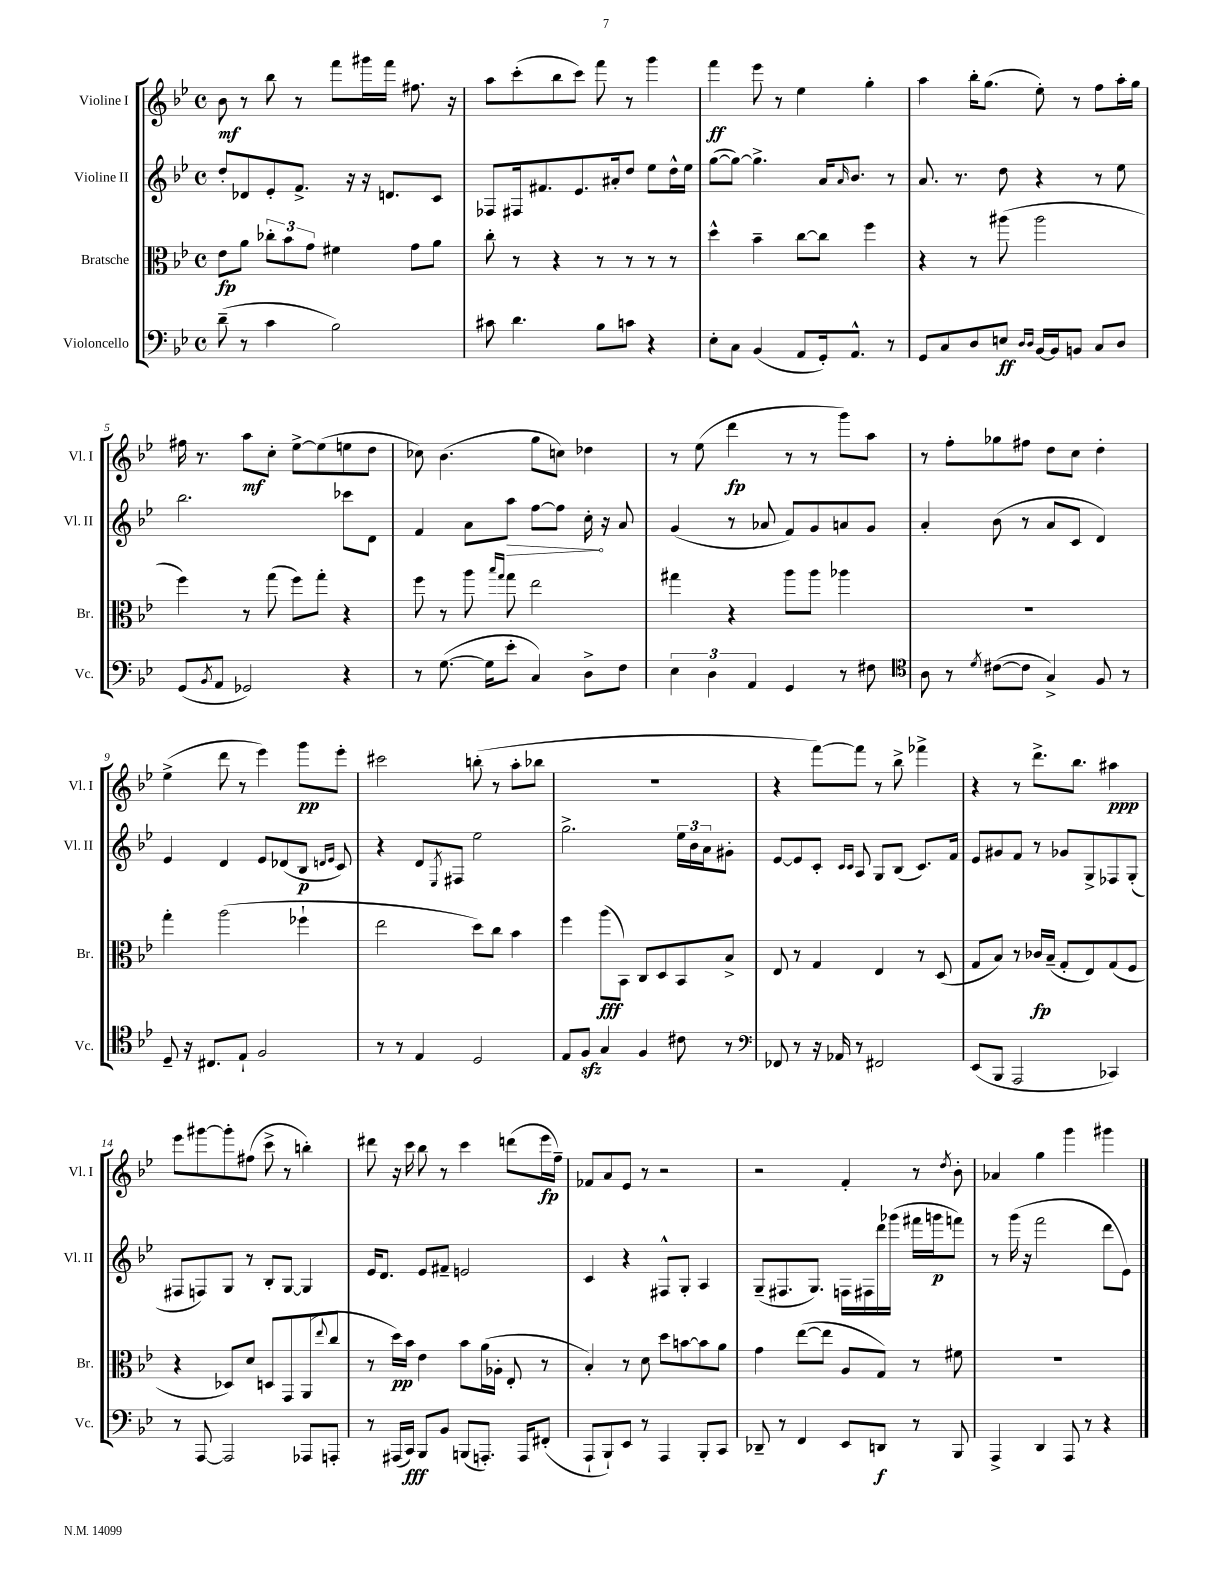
<<
\new StaffGroup <<
\new Staff = "s0" \with { instrumentName = "Violine I" shortInstrumentName = "Vl. I" } {
    \clef treble \key bes \major \defaultTimeSignature \time 4/4
    bes'8\mf r8 bes''8 r8 f'''8 gis'''16 f'''16 fis''8. r16 |
    a''8 c'''8-.( bes''8 c'''8) f'''8 r8 g'''4 |
    f'''4\ff ees'''8 r8 ees''4 g''4-. |
    a''4 bes''16-. g''8.( ees''8-.) r8 f''8 a''16-. g''16 |
    fis''16 r8. a''8\mf c''8-. ees''8~-> ees''8( e''8 d''8 |
    ces''8) bes'4.( g''8 c''8) des''4 |
    r8 ees''8( d'''4\fp r8 r8 g'''8) a''8 |
    r8 f''8-. ges''8 fis''8 d''8 c''8 d''4-. |
    ees''4->( d'''8 r8 ees'''4) g'''8\pp ees'''8-. |
    cis'''2 b''8-.( r8 a''8-. bes''8 |
    R1 |
    r4 f'''8~) f'''8 r8 bes''8-> fes'''4-> |
    r4 r8 d'''8.-> bes''8. ais''4\ppp |
    ees'''8 gis'''8~ gis'''8-. fis''8( c'''8-> r8 b''4-.) |
    dis'''8 r16 c'''16 bes''8 r8 c'''4 d'''8( ees'''16\fp f''16--) |
    fes'8 a'8 ees'8 r8 r2 |
    r2 f'4-. r8 \acciaccatura { d''8 } bes'8-. |
    aes'4 g''4 g'''4 gis'''4 \bar "|." |
}
\new Staff = "s1" \with { instrumentName = "Violine II" shortInstrumentName = "Vl. II" } {
    \clef treble \key bes \major \defaultTimeSignature \time 4/4
    d''8-. des'8 ees'8-. f'8.-> r16 r16 d'8. c'8 |
    fes8 fis16 fis'8. ees'8. ais'16-. d''8 ees''8 d''16-^ ees''16 |
    g''8~( g''8~) g''4.-> a'16 \grace { a'16 } bes'8. r8 |
    a'8. r8. d''8 r4 r8 ees''8 |
    bes''2. ces'''8 d'8 |
    f'4 a'8 \once \override Hairpin.circled-tip = ##t a''8\> f''8~ f''8 c''16-.\! r16 a'8 |
    g'4( r8 aes'8 f'8) g'8 a'8 g'8 |
    a'4-. bes'8( r8 a'8 c'8 d'4) |
    ees'4 d'4 ees'8 des'8( bes8\p \grace { d'16 ees'16 } c'8) |
    r4 d'8 \acciaccatura { ees8 } fis8 ees''2 |
    g''2.-> \tuplet 3/2 { ees''16 bes'16 a'16 } gis'8-. |
    ees'8~ ees'8 c'8-. \grace { c'16 c'16 } a8 g8 bes8( c'8.) f'16 |
    ees'8 gis'8 f'8 r8 ges'8 g8-> fes8 g8-.( |
    fis8 f8) g8 r8 bes8-. g8~ g4 |
    ees'16 d'8. ees'8 fis'8-- e'2 |
    c'4 r4 fis8-^ g8-. a4 |
    g8--( fis8. g8.) f16 fis16 d'''16 ges'''16( fis'''16 g'''16\p f'''8) |
    r8 g'''16( r16 f'''2 d'''8 ees'8) \bar "|." |
}
\new Staff = "s2" \with { instrumentName = "Bratsche" shortInstrumentName = "Br." } {
    \clef alto \key bes \major \defaultTimeSignature \time 4/4
    ees'8\fp a'8 \tuplet 3/2 { ces''8-. bes'8 g'8 } fis'4 g'8 a'8 |
    c''8-. r8 r4 r8 r8 r8 r8 |
    d''4-^ bes'4-- c''8~ c''8 f''4 |
    r4 r8 ais''8( ais''2 |
    f''4) r8 g''8( f''8) g''8-. r4 |
    f''8 r8 a''8 \grace { bes''16 g''16 } g''8 ees''2 |
    gis''4 r4 a''8 a''8 aes''4 |
    R1 |
    g''4-. a''2( fes''4-! |
    ees''2 d''8) c''8 bes'4 |
    f''4 a''8\fff( bes,8) c8 d8 bes,8 bes8-> |
    ees8 r8 g4 ees4 r8 d8( |
    g8 bes8) r8 ces'16\fp bes16--( g8-. ees8) g8( f8 |
    r4 des8) d'8 d8 g,8 a,8( \appoggiatura { ees''8 } c''8 |
    r8 d''16\pp) bes'16 ees'4 bes'8 a'16( aes16-. ees8-. r8 |
    bes4-.) r8 d'8 d''8 b'8~ b'8 a'8 |
    g'4 ees''8~( ees''8 a8 g8) r8 fis'8 |
    R1 \bar "|." |
}
\new Staff = "s3" \with { instrumentName = "Violoncello" shortInstrumentName = "Vc." } {
    \clef bass \key bes \major \defaultTimeSignature \time 4/4
    d'8--( r8 c'4 bes2) |
    cis'8 d'4. bes8 c'8 r4 |
    ees8-. c8 bes,4( a,8 g,16-.) a,8.-^ r8 |
    g,8 c8 d8 e8\ff \grace { d16 d16 } bes,16~ bes,16 b,8 c8 d8 |
    g,8( \acciaccatura { bes,8 } a,8 ges,2) r4 |
    r8 g8.~( g16 ees'8-. c4) d8-> f8 |
    \tuplet 3/2 { ees4 d4 a,4 } g,4 r8 fis8 |
    \clef tenor a8 r8 \acciaccatura { d'8 } cis'8~( cis'8 g4->) f8 r8 |
    d8-- r16 cis8. ees8-! f2 |
    r8 r8 ees4 d2 |
    ees8 f8\sfz g4 f4 cis'8 r8 |
    \clef bass fes,8 r8 r16 aes,16 r8 fis,2 |
    ees,8( bes,,8 a,,2 ces,4) |
    r8 a,,8~ a,,2 aes,,8 a,,8-. |
    r8 ais,,16( c,16\fff) bes,,8 bes,8 b,,8( a,,8.-.) a,,16 fis,8-.( |
    a,,8-! bes,,8-!) ees,8 r8 a,,4 bes,,8-. c,8 |
    des,8-- r8 f,4 ees,8 d,8\f r8 bes,,8 |
    a,,4-> d,4 a,,8 r8 r4 \bar "|." |
}
>>
>>
